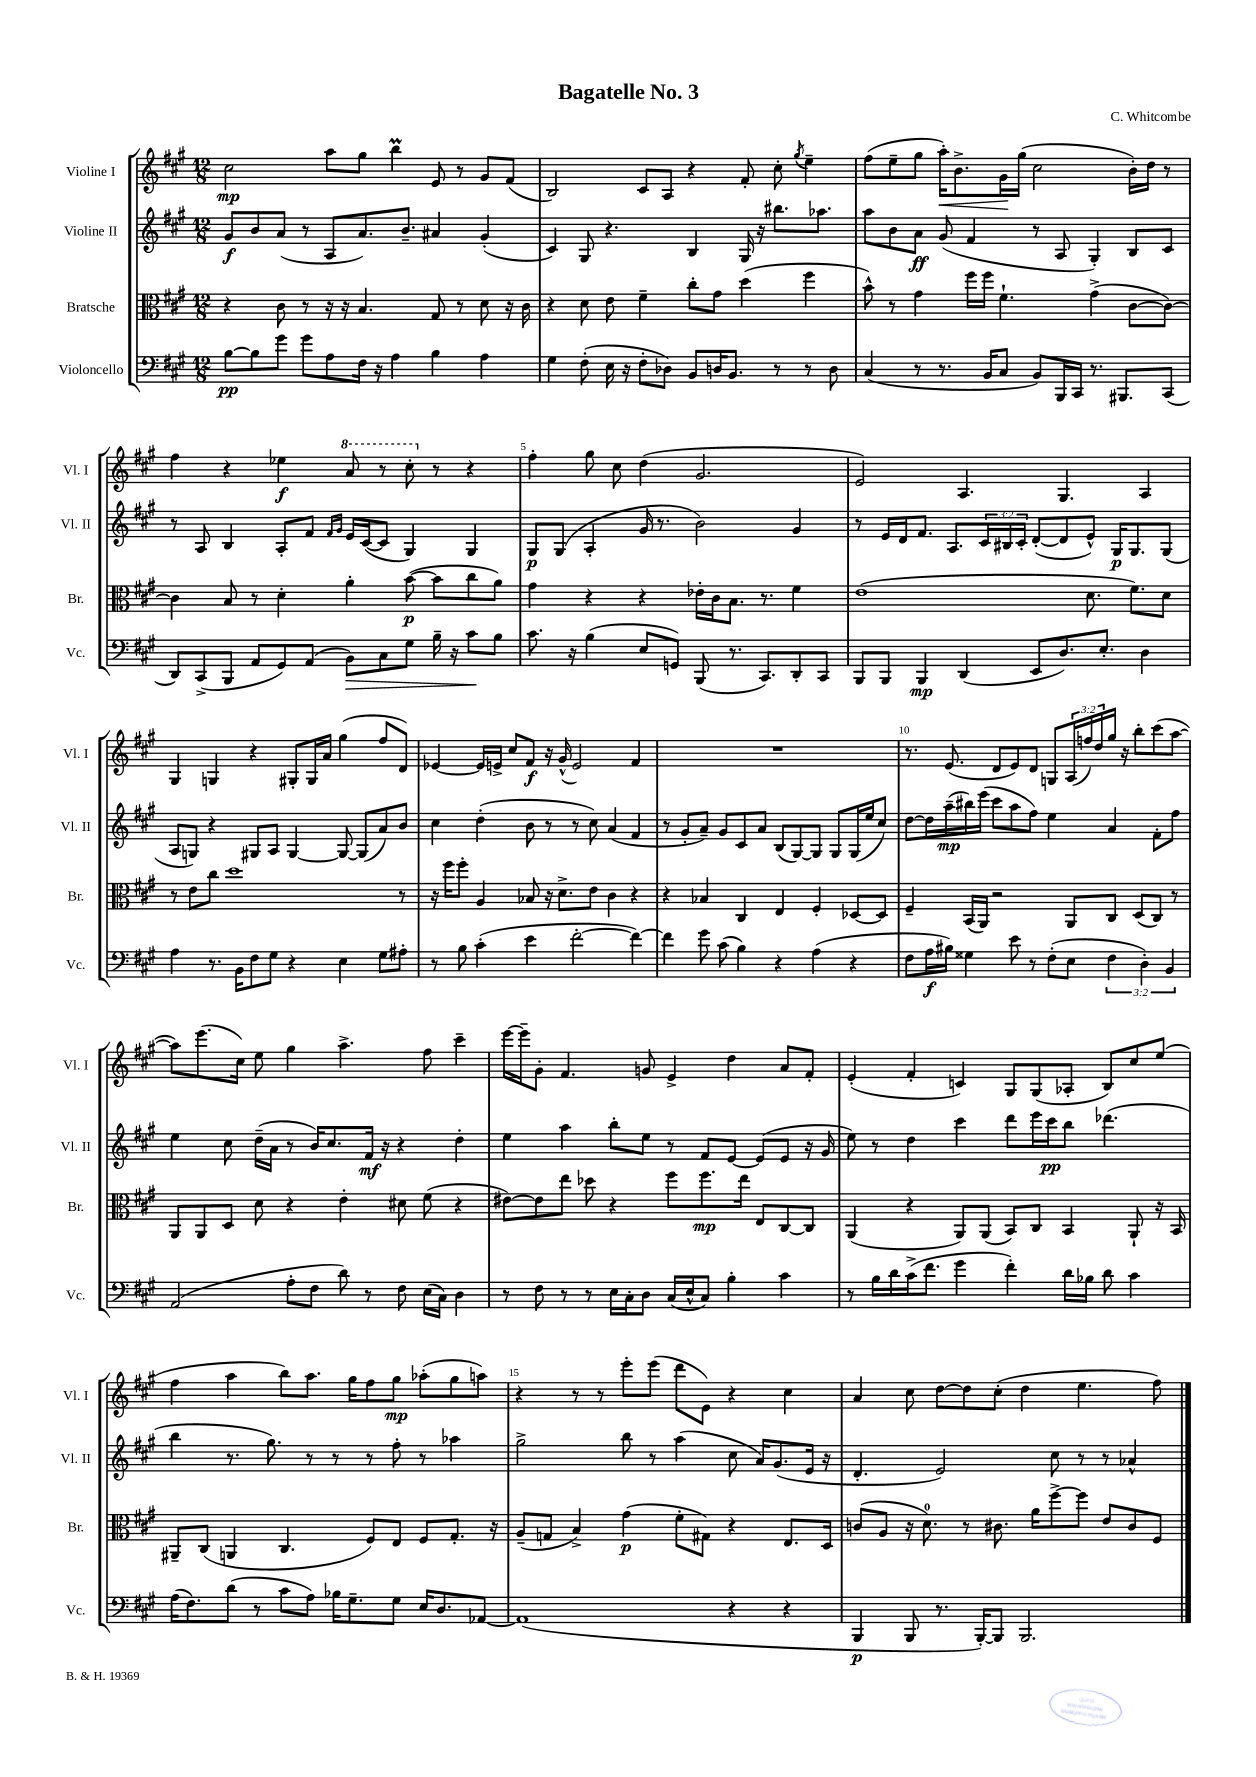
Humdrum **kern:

**kern	**kern	**kern	**kern
*staff4	*staff3	*staff2	*staff1
*clefF4	*clefC3	*clefG2	*clefG2
*k[f#c#g#]	*k[f#c#g#]	*k[f#c#g#]	*k[f#c#g#]
*M12/8	*M12/8	*M12/8	*M12/8
[8B	4r	8g#	2cc#
8B]	.	8b	.
8g#	8c#	(8a	.
8g#	8r	8r	.
8A	16r	8A	8aa
.	16r	.	.
16F#	4.B	8.a)	8gg#
16r	.	.	.
4A	.	.	4bb
.	.	8.b~	.
4B	8G#	4a#	8e
.	8r	.	8r
4A	8d	(4g#'	8g#
.	16r	.	(8f#
.	16c#	.	.
=	=	=	=
4G#	4r	4c#)	2B)
(8F#'	8d	8G#	.
16E	8e	4.r	.
16r	.	.	.
8F#'	4f#~	.	8c#
8D-)	.	.	8A
8BB	8cc#'	4B	4r
16D	8g#	.	.
8.BB	.	.	.
.	(4dd	16G#	8f#'
.	.	16r	.
8r	.	8.bb#	8cc#'
.	.	.	8qgg#
8r	4ff#	.	4ee~
.	.	8.aa-	.
8D	.	.	.
=	=	=	=
(4C#	8b^^)	8aa	(8ff#
.	8r	8b	8ee~
8r	4g#	8a	8gg#
8.r	.	(8g#	16aa')
.	.	.	8.b^
.	16ff#	4f#	.
16BB	16ff#	.	.
8C#	4.f#`	.	16g#
.	.	.	(16gg#
8BB)	.	8r	2cc#
16BBB	.	8A	.
16CC#	.	.	.
8.r	(4g#^	4G#')	.
8.BBB#	.	.	.
.	[8c#	8B	16b')
.	.	.	16dd
(8CC#	8c#_)	8c#	8r
=	=	=	=
8DD)	4c#]	8r	4ff#
(8CC#^	.	8A	.
8BBB	8B	4B	4r
8AA	8r	.	.
8GG#)	4d'	8A'	4ee-
(8AA	.	8f#	.
.	.	16qqf#	.
.	.	16qqg#	.
8BB)	4a'	16e	8aa
.	.	([16c#	.
8C#	.	8c#]	8r
8G#	([8b	4G#)	8ccc#'
16B~	8b]	.	8r
16r	.	.	.
8c#	8cc#	4G#	4r
8B	8a)	.	.
=	=	=	=
8.c#	4g#	8G#	4ff#'
.	.	(8G#	.
16r	.	.	.
(4B	4r	4A'	8gg#
.	.	.	8cc#
8E	4r	16g#	(4dd
.	.	8.r	.
8GG)	.	.	.
(8BBB	16e-'	2b)	2.g#
.	16c#	.	.
8.r	8.B	.	.
8.CC#)	8.r	.	.
8DD'	4f#	4g#	.
8CC#	.	.	.
=	=	=	=
8BBB	(1e	8r	2e)
8BBB	.	16e	.
.	.	16d	.
4BBB	.	8.f#	.
.	.	8.A	.
(4DD	.	.	4.A
.	.	24c#	.
.	.	24B#	.
.	.	24c#'	.
8EE	.	([8d'	.
8.D)	.	8d]	4.G#
.	8.d	8e^^)	.
8.E'	.	.	.
.	.	16G#	.
.	8.f#)	8.G#	.
4D	.	.	4A
.	8d	(8G#	.
=	=	=	=
4A	8r	8A	4G#
.	8e	8G)	.
8.r	8cc#	4r	4G
.	1dd	.	.
16BB	.	.	.
8F#	.	8G#	4r
8G#	.	8A	.
4r	.	[4G#	8G#'
.	.	.	16G#
.	.	.	16a
4E	.	8G#_	(4gg#
.	.	(8G#]	.
8G#	.	8a)	8ff#
8A#'	8r	8b	8d)
=	=	=	=
8r	16r	4cc#	[4e-
.	16ff#	.	.
8B	8ff#'	.	.
(4c#'	4A	(4dd'	16e-]
.	.	.	16e^
.	.	.	8cc#
4e	8B-	8b	8f#
.	16r	8r	16r
.	8.d^	.	(16g#^^
[2f#'	.	8r	2e)
.	8e	8cc#)	.
.	4c#	(4a	.
4f#_)	4r	4f#	4f#
=	=	=	=
4f#]	4r	8r	1.r
.	.	8g#'	.
8g#	4B-	8a~)	.
(8c#	.	8g#	.
4B)	4C#	8c#	.
.	.	8a	.
4r	4E	(8B	.
.	.	[8G#)	.
(4A	4F#'	8G#]	.
.	.	8G#	.
4r	[8D-	(16G#	.
.	.	16ee	.
.	8D-]	8cc#)	.
=	=	=	=
8F#	4F#~	[8dd	8.r
16A	.	16dd]	.
16B#)	.	(16aa~	(8.e
4G##	(16BB	16bb#)	.
.	16AA)	(16eee	.
.	2r	8ccc#	8d
8e	.	8aa	8e)
8r	.	8ff#)	8d
(8F#'	.	4ee	8G
8E	8AA	.	(24A
.	.	.	24ff)
.	.	.	24dd
6F#	8C#	4a	16gg#
.	.	.	16r
.	(8D	.	8bb'
6D')	.	.	.
.	8C#)	8f#'	(8ccc#
6BB	.	.	.
.	8r	8ff#	[8aa
=	=	=	=
(2AA	8AA	4ee	8aa])
.	8AA	.	(8.eee
.	8D	8cc#	.
.	.	.	16cc#)
.	8d	(16dd~	8ee
.	.	16a	.
8A'	4r	8r	4gg#
8F#	.	16b)	.
.	.	8.cc#	.
8d)	4e'	.	4.aa^
8r	.	16f#	.
.	.	16r	.
8F#	8d#	4r	.
(16E	(8f#	.	8ff#
16C#)	.	.	.
4D	4r	4dd'	4ccc#~
=	=	=	=
8r	[8e#)	4ee	[16eee
.	.	.	16eee~]
8F#	8e#]	.	8g#'
8r	8ee	4aa	4.f#
8r	8dd-	.	.
16E	4r	8bb'	.
16C#'	.	.	.
8D	.	8ee	8g
(16C#	8ff#	8r	4e^
16E^^	.	.	.
8C#)	8.ff#	8f#	.
4B'	.	[8e	4dd
.	16ee	.	.
.	8E	(8e]	.
4c#	[8C#	8e	8a
.	8C#]	16r	8f#'
.	.	16g#	.
=	=	=	=
8r	(4AA	8ee)	(4e'
16B	.	8r	.
16d	.	.	.
(16c#^	4r	4dd	4f#'
8.f#	.	.	.
4g#	8AA)	4ccc#	4c)
.	(8AA	.	.
4f#')	8BB)	8ddd	8G#
.	8C#	16eee	(8G#
.	.	16ccc#	.
16d	4BB	8bb	8A-'
16B-	.	.	.
8d	.	(4.ddd-	8B)
4c#	8AA`	.	8cc#
.	16r	.	(8ee
.	16BB	.	.
=	=	=	=
(16A	8AA#~	4bb	4ff#
8.F#)	.	.	.
.	(8C#	.	.
(8d	4AA	8.r	4aa
8r	.	.	.
.	.	8.gg#)	.
8c#	4.C#	.	8bb)
8A)	.	8r	8.aa
16B-	.	8r	.
8.G#~	.	.	16gg#
.	8F#)	8r	8ff#
8G#	8E	8ff#'	8gg#
16E	8F#	8r	(8aa-'
8.D	.	.	.
.	8.G#'	4aa-	8gg#
[8AA-	.	.	8aa)
.	16r	.	.
=	=	=	=
(1AA-]	(8A~	2gg#^	4r
.	8G	.	.
.	4B^)	.	8r
.	.	.	8r
.	(4g#	8bb	8eee'
.	.	8r	(8eee
.	8f#'	(4aa	8ddd
.	8G#)	.	8e)
4r	4r	8cc#	4r
.	.	16a)	.
.	.	(8.g#	.
4r	8.E	.	4cc#
.	.	16e	.
.	16D	16r	.
=	=	=	=
4BBB	(8c	4.d'	4a
.	8A	.	.
8BBB	16r	.	8cc#
.	8.d)	.	.
8.r	.	2e)	[8dd
.	8r	.	8dd]
[16BBB')	.	.	.
8BBB]	8.c#	.	(8cc#'
2.BBB	.	.	4dd
.	16a	.	.
.	[8ff#^	8cc#	.
.	8ff#]	8r	4.ee
.	8e	8r	.
.	8c#	4a-^^	.
.	8F#	.	8ff#)
==	==	==	==
*-	*-	*-	*-
